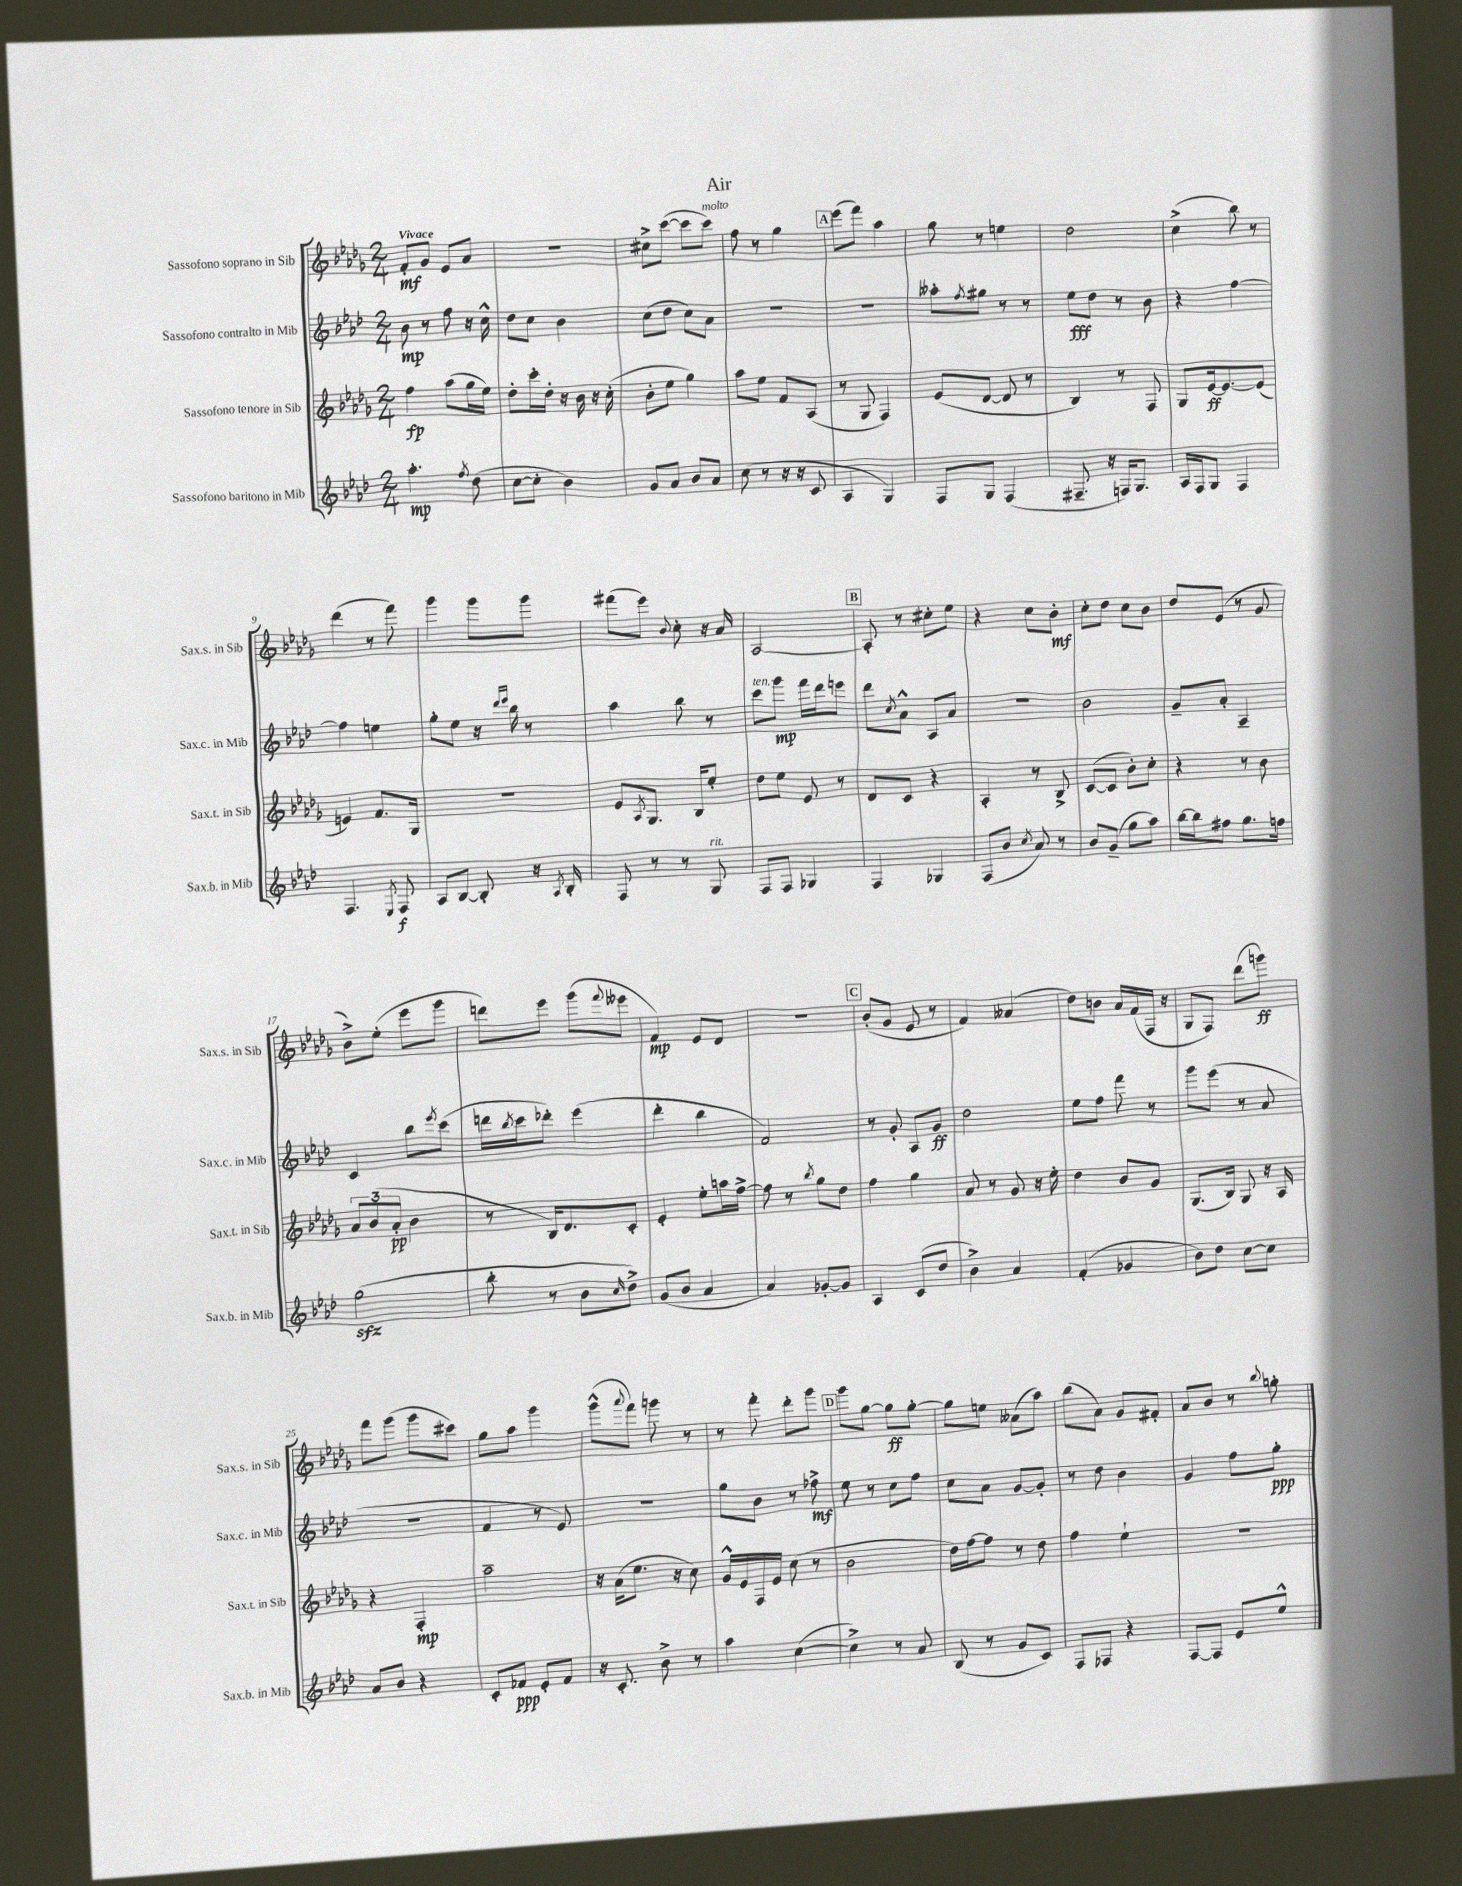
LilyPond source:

\header { title = "Air" }
<<
\new StaffGroup <<
\new Staff = "s0" \with { instrumentName = "Sassofono soprano in Sib" shortInstrumentName = "Sax.s. in Sib" } {
    \clef treble \key des \major \numericTimeSignature \time 2/4 \tempo "Vivace"
    f'8-.\mf ges'8 ees'8 aes'8 |
    R2 |
    cis''8-> c'''8~( c'''8 c'''8^\markup { \italic "molto" }) |
    f''8 r8 ges''4 |
    \mark \markup { \box "A" } ees'''8( f'''8) aes''4 |
    ges''8 r8 e''4 |
    des''2 |
    c''4->( bes''8) r8 |
    des'''4( r8 f'''8) |
    ges'''4 ges'''8 ges'''8 |
    fis'''8( ees'''8) \appoggiatura { bes'8 } c''8-. r16 aes'16 |
    aes2~ |
    \mark \markup { \box "B" } aes8-. r8 cis''8-. ees''8 |
    r4 c''8 bes'8-.\mf |
    c''8-. des''8 c''8 bes'8 |
    des''8 ees'8( r8 ges'8 |
    bes'8->) ees''8-.( ees'''8 ges'''8 |
    d'''8) ees'''8 ges'''8( \appoggiatura { f'''8 } eeses'''8 |
    f'4\mp) ees'8 des'8 |
    R2 |
    \mark \markup { \box "C" } bes'8-.( ges'8 ees'8 r8 |
    f'4) aeses'4( |
    des''8) b'8 aes'16 f'16( f16 r16 |
    ges8 f8) des'''8( g'''8\ff) |
    f'''8 ges'''8( ges'''8 cis'''8) |
    ges''8 aes''8 ges'''4 |
    ges'''8-^( \appoggiatura { aes'''8 } f'''8) g'''8 r8 |
    r8 f'''8-. des'''8-. ges'''8 |
    \mark \markup { \box "D" } ges'''8 ges''8~ ges''8\ff ges''8~-. |
    ges''8 e''8 aeses'8( aes''8) |
    bes''8( aes'8) ges'8 fis'8-. |
    aes'8 bes'8 r8 \appoggiatura { bes''8 } g''8-. \bar "|." |
}
\new Staff = "s1" \with { instrumentName = "Sassofono contralto in Mib" shortInstrumentName = "Sax.c. in Mib" } {
    \clef treble \key aes \major \numericTimeSignature \time 2/4
    bes'8\mp r8 f''8 r16 c''16-^ |
    des''8 c''8 bes'4 |
    c''8( des''8 c''8) aes'8 |
    R2 |
    \mark \markup { \box "A" } R2 |
    aeses''8-. \acciaccatura { f''8 } gis''8 r8 r8 |
    ees''8\fff des''8 r8 bes'8 |
    r4 f''4~ |
    f''4 e''4 |
    g''8-. ees''8 r16 \grace { des'''16 ees'''16 } bes''16 r8 |
    aes''4 bes''8 r8 |
    c'''8^\markup { \italic "ten." } g'''8\mp f'''16 des'''16 e'''8 |
    \mark \markup { \box "B" } des'''8 \acciaccatura { c''8 } aes'8-^ aes8 aes'8 |
    R2 |
    bes'2 |
    g'8-- aes'8-. aes4-- |
    c'4 bes''8 \acciaccatura { ees'''8 } c'''8( |
    d'''16 \acciaccatura { bes''8 } c'''16 des'''8-.) ees'''4( |
    des'''4-. bes''4 |
    f'2) |
    \mark \markup { \box "C" } r8 g'8-. aes8 g'8\ff |
    des''2 |
    ees''8 f''8 f'''8 r8 |
    g'''8 ees'''8( r8 aes'8 |
    R2 |
    f'4 r8 ees'8) |
    r2 |
    g''8 bes'8 r8 fes''8->\mf |
    \mark \markup { \box "D" } ees''8 r8 c''8 f''8 |
    c''8 aes'8 g'8~ g'8-. |
    r8 des''8 bes'4 |
    g'4 f''8 g''8-.\ppp \bar "|." |
}
\new Staff = "s2" \with { instrumentName = "Sassofono tenore in Sib" shortInstrumentName = "Sax.t. in Sib" } {
    \clef treble \key des \major \numericTimeSignature \time 2/4
    f''4\fp aes''8( ges''16 ees''16) |
    des''8-. c'''16-. des''16-. r16 bes'16 r16 c''16-.( |
    bes'8-. ees''8 ges''4) |
    aes''8 ees''8 f'8 aes8( |
    \mark \markup { \box "A" } r8 ges8 f4) |
    ees'8( des'8~ des'8 r8 |
    bes4) r8 f8 |
    ges8 ees'16~\ff ees'8.~ ees'8( |
    e'4) f'8. ges16 |
    R2 |
    ees'8 \acciaccatura { aes8 } ges8. bes16 ees''8-. |
    des''8 ees''8 ees'8 r8 |
    \mark \markup { \box "B" } des'8 c'8 r4 |
    aes4-. r8 bes8-> |
    c'8~( c'8 bes'8-.) c''8-. |
    r4 r8 bes'8 |
    \tuplet 3/2 { aes'8 bes'8( aes'8-.\pp } bes'4 |
    r8 bes16) des'8. c'8-. |
    ees'4-. ees''8-. a''16 f''16~-> |
    f''8 r8 \acciaccatura { bes''8 } ges''8 des''8 |
    \mark \markup { \box "C" } f''4 ges''4 |
    aes'8 r8 ges'8 r16 ees''16-. |
    des''4 bes'8 ges'8 |
    ges8.( bes16) ges8 r16 aes16 |
    r4 f4-.\mp |
    aes''2-- |
    r16 aes'16( ees''8. r16 c''8) |
    ges'16-^ ees'16 f16 ees'16 c''8( r8 |
    \mark \markup { \box "D" } bes'2 |
    des''16) f''16~ f''8 r8 des''8 |
    f''4 ees''4-! |
    R2 \bar "|." |
}
\new Staff = "s3" \with { instrumentName = "Sassofono baritono in Mib" shortInstrumentName = "Sax.b. in Mib" } {
    \clef treble \key aes \major \numericTimeSignature \time 2/4
    aes''4.-.\mp \acciaccatura { f''8 } des''8( |
    c''8~ c''8-. bes'4) |
    g'8 aes'8 bes'8 aes'8 |
    c''8( r8 r16 r16 c'8 |
    \mark \markup { \box "A" } aes4 g4) |
    f8 g8 f4( |
    fis8.-- r16 f16) g8. |
    aes16 f16 g8 f4 |
    f4. \acciaccatura { ees8 } f8\f |
    aes8 bes8~ bes8-. r16 \acciaccatura { aes8 } bes16-. |
    f8 r8 r8 g8^\markup { \italic "rit." } |
    f8 f8 ges4 |
    \mark \markup { \box "B" } f4 ges4 |
    f8( bes'8 \acciaccatura { c''8 } aes'8) r8 |
    bes'8 g'8--( g''8 aes''8) |
    bes''16~ bes''16 fis''8 g''8. f''16 |
    g''2\sfz( |
    bes''8-. r8 bes'8 \grace { c''16 } des''8->) |
    g'8( bes'8 aes'4 |
    aes'4) ges'8~-. ges'8 |
    \mark \markup { \box "C" } aes4 c'8( des''8 |
    bes'4->) aes'4 |
    f'4-.( ges'4 |
    bes'8) des''8 c''8~ c''8 |
    aes'8 bes'8 r4 |
    c'8-. fes'8\ppp ees'8-. fes'8 |
    r16 c'8.-. bes'8-> r8 |
    aes''4 c''4~( |
    \mark \markup { \box "D" } c''4->) r8 aes'8 |
    bes8( r8 g'8 c'8) |
    f8 fes8 r4 |
    f8~ f8 ees'8 ees''8-^ \bar "|." |
}
>>
>>
